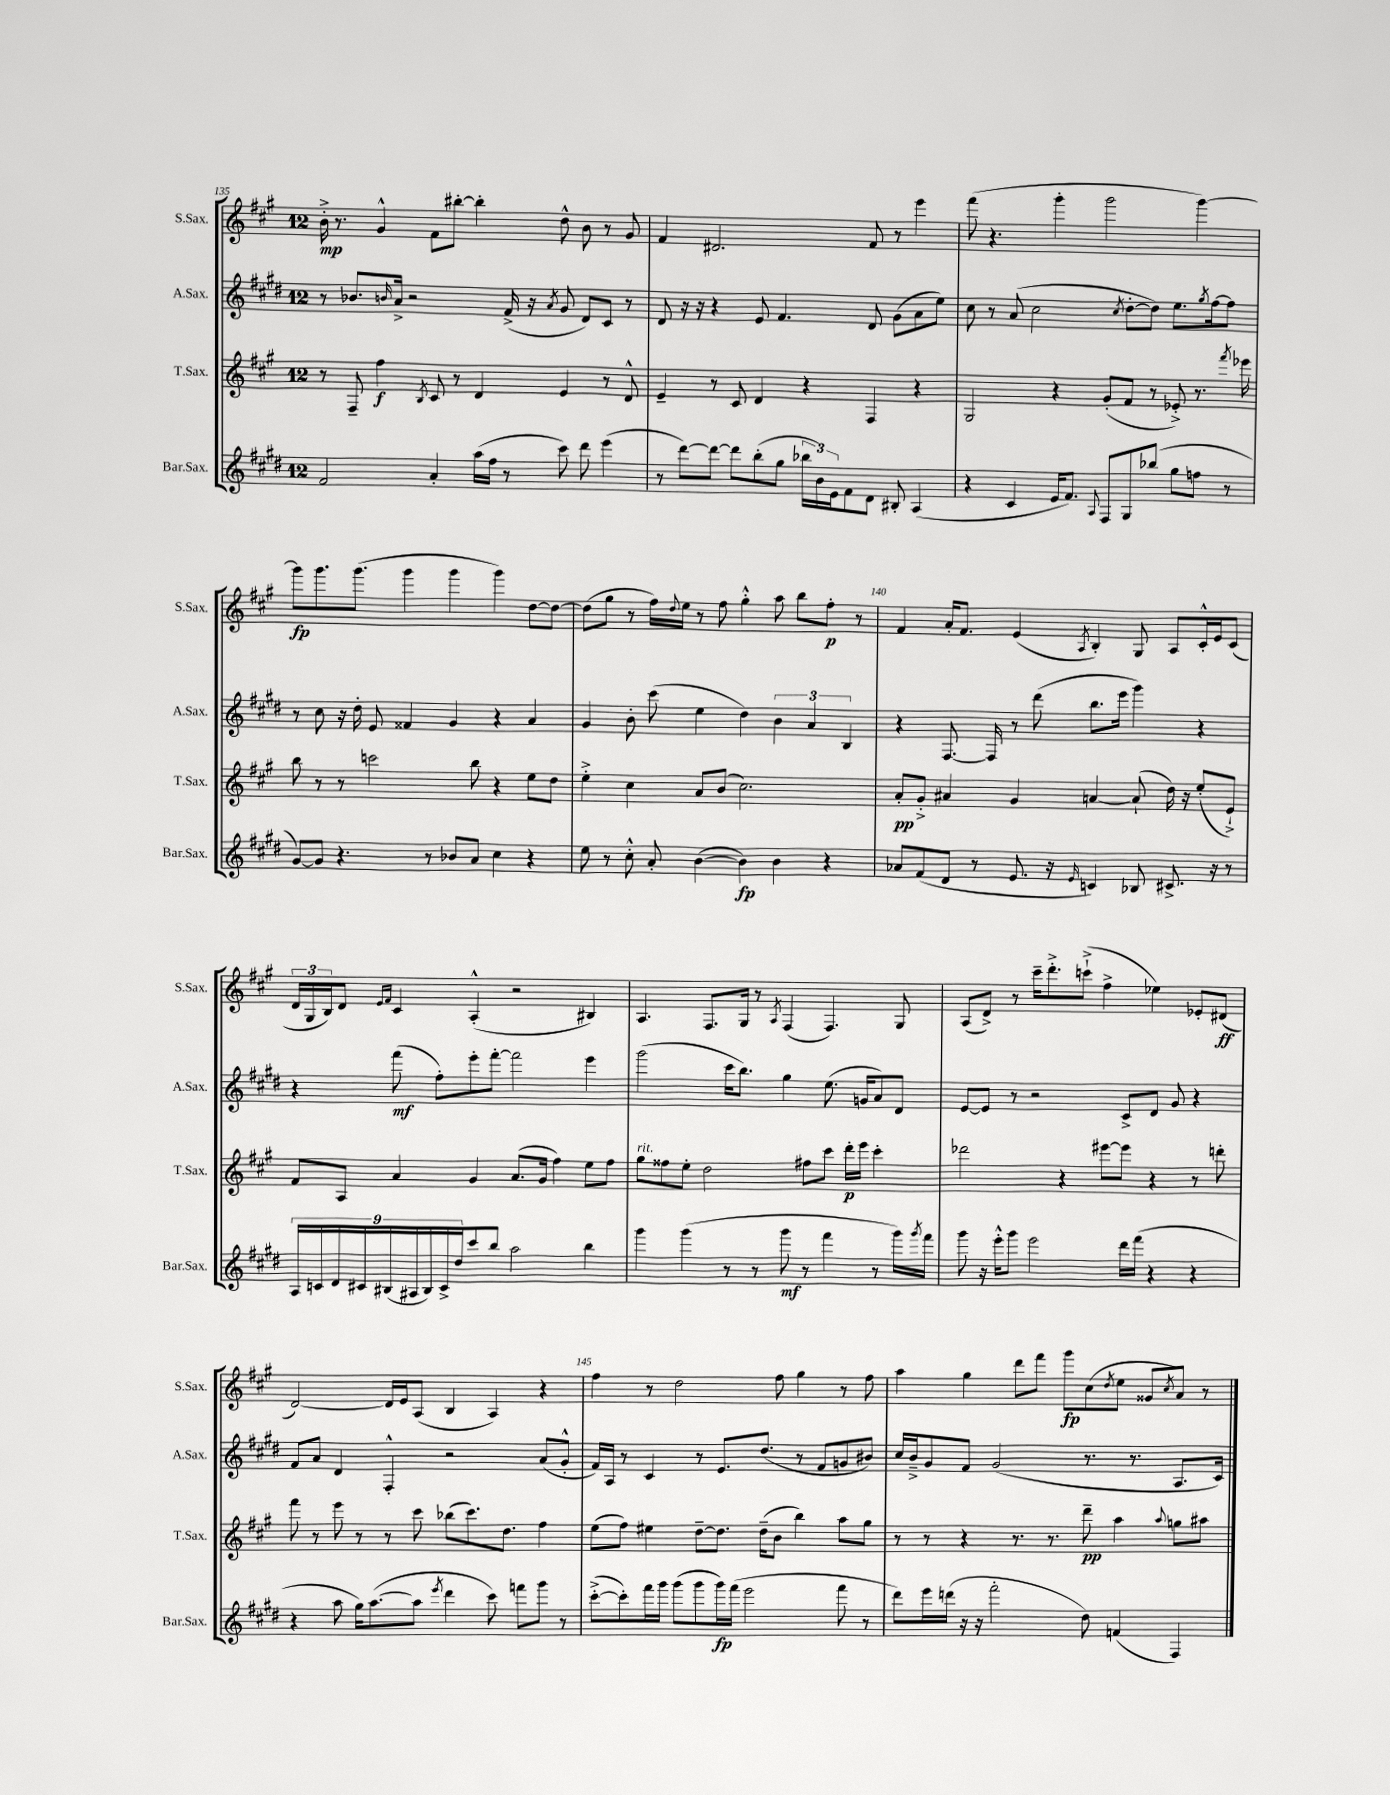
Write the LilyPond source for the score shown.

<<
\new StaffGroup <<
\new Staff = "s0" \with { instrumentName = "S.Sax." shortInstrumentName = "S.Sax." } {
    \clef treble \key a \major \once \override Staff.TimeSignature.style = #'single-digit \time 12/8
    b'16-.->\mp r8. gis'4-^ fis'8 bis''8~-. bis''4-. d''8-^ b'8 r8 gis'8 |
    fis'4 dis'2. fis'8 r8 e'''4 |
    fis'''8( r4. gis'''4-. gis'''2 gis'''4~) |
    gis'''8\fp gis'''8. gis'''8.( gis'''4 gis'''4 gis'''4) d''8~ d''8~ |
    d''8( gis''8 r8 fis''16) \appoggiatura { d''8 } e''16 r8 fis''8 gis''4-.-^ a''8 b''8 fis''8-.\p r8 |
    fis'4 a'16-. fis'8. e'4( \acciaccatura { a8 } b4-.) gis8 a8 cis'16-.-^ e'16 cis'8( |
    \tuplet 3/2 { d'16 gis16 b16) } d'8 \grace { e'16 fis'16 } cis'4 a4-.-^( r2 bis4) |
    a4. fis8. gis16 r8 \acciaccatura { a8 } fis4( fis4.) gis8 |
    a8( d'8->) r8 cis'''16-- d'''8.-.-> c'''8-!->( fis''4-> ees''4) ees'8-. dis'8\ff( |
    d'2~) d'16 e'16 a8( b4 a4) r4 |
    fis''4 r8 d''2 fis''8 gis''4 r8 fis''8 |
    a''4 gis''4 d'''8 fis'''8 gis'''8\fp cis''8( \acciaccatura { d''8 } e''8 gisis'8 \acciaccatura { cis''8 } a'8) r8 \bar "|." |
}
\new Staff = "s1" \with { instrumentName = "A.Sax." shortInstrumentName = "A.Sax." } {
    \clef treble \key e \major \once \override Staff.TimeSignature.style = #'single-digit \time 12/8
    r8 bes'8. \grace { b'16 } a'16-> r2 fis'16->( r16 \acciaccatura { a'8 } gis'8 dis'8) cis'8 r8 |
    dis'8 r16 r16 r4 e'8 fis'4. dis'8 gis'8( a'8 e''8) |
    cis''8 r8 a'8( cis''2 \acciaccatura { cis''8 } dis''8~-. dis''8) e''8. \acciaccatura { gis''8 } fis''16~ fis''8 |
    r8 cis''8 r16 dis''16-. e'8 fisis'4 gis'4 r4 a'4 |
    gis'4 b'8-. cis'''8( e''4 dis''4) \tuplet 3/2 { b'4 a'4 b4 } |
    r4 fis8.~ fis16 r8 dis'''8( b''8. e'''16 gis'''4) r4 |
    r4 fis'''8\mf( fis''8-.) e'''8-. fis'''8~-. fis'''2 e'''4 |
    gis'''2( cis'''16 b''8.) gis''4 e''8.( g'16 a'8) dis'8 |
    e'8~ e'8 r8 r2 cis'8-> dis'8 gis'8 r4 |
    fis'8 a'8 dis'4 fis4-.-^ r2 a'8( gis'8-.-^ |
    fis'16) a16 r8 cis'4 r8 e'8. dis''8.( r8 fis'8 g'8 bis'8) |
    cis''16 b'16---> gis'8 fis'8 gis'2( r8. r8. a8. cis'16) \bar "|." |
}
\new Staff = "s2" \with { instrumentName = "T.Sax." shortInstrumentName = "T.Sax." } {
    \clef treble \key a \major \once \override Staff.TimeSignature.style = #'single-digit \time 12/8
    r8 fis8-- fis''4\f \acciaccatura { b8 } cis'8 r8 d'4 e'4 r8 d'8-^ |
    e'4-- r8 cis'8 d'4 r4 fis4 r4 |
    gis2 r4 gis'8-.( fis'8 r8 ees'8-.->) r8. \acciaccatura { fis'''8 } ees'''16 |
    b''8 r8 r8 c'''2 b''8 r4 e''8 d''8 |
    e''4-.-> cis''4 a'8 b'8( cis''2.) |
    a'8-.\pp gis'8-.-> ais'4 gis'4 a'4~ a'8-!( d''16) r16 e''8-.( e'8-!->) |
    fis'8 a8 a'4 gis'4 a'8.( gis'16 fis''4) e''8 fis''8 |
    gis''8^\markup { \italic "rit." } fisis''8 e''8-. d''2 fis''8 cis'''8 d'''16-.\p e'''16 cis'''4-. |
    des'''2 r4 eis'''8~ eis'''8 r4 r8 d'''8-. |
    fis'''8 r8 e'''8 r8 r8 cis'''8 bes''8( cis'''8.) d''8. fis''4 |
    e''8( fis''8) eis''4 d''8~-- d''8. d''16--( b'8 b''4) a''8 gis''8 |
    r8 r8 r4 r8. r8. d'''8--\pp a''4 \appoggiatura { a''8 } g''8 ais''8 \bar "|." |
}
\new Staff = "s3" \with { instrumentName = "Bar.Sax." shortInstrumentName = "Bar.Sax." } {
    \clef treble \key e \major \once \override Staff.TimeSignature.style = #'single-digit \time 12/8
    fis'2 a'4-. a''16( fis''16 r8 cis'''8) dis'''8 e'''4( |
    r8 dis'''8~) dis'''8~ dis'''8 b''8-.( gis''8 \tuplet 3/2 { bes''16 b'16) e'16 } fis'8 dis'8 bis8-. a4( |
    r4 cis'4 e'16 fis'8.) \appoggiatura { a8 } fis8 gis8 bes''8( gis''8 f''8 r8 |
    gis'8~) gis'8 r4. r8 bes'8 a'8 cis''4 r4 |
    e''8 r8 cis''8-.-^ a'8-. b'4~( b'4\fp) b'4 r4 |
    aes'8 fis'8( dis'8 r8 e'8. r16 \grace { e'16 } c'4) bes8 cis'8.-> r16 r8 |
    \tuplet 9/8 { a16 c'16 dis'16 cis'16 bis16( ais16 bis16) cis'16-> dis''16 } cis'''8 b''8 a''2 b''4 |
    gis'''4 gis'''4( r8 r8 gis'''8\mf r8 fis'''4 r8 gis'''16) \acciaccatura { gis'''8 } fis'''16 |
    gis'''8 r16 e'''16-.-^ gis'''8 e'''2 dis'''16 fis'''16( r4 r4 |
    r4 a''8 gis''16) a''8.~( a''8 \acciaccatura { e'''8 } dis'''4 cis'''8) f'''8 gis'''8 r8 |
    cis'''8~-.->( cis'''8-.) fis'''16 gis'''16 gis'''8( gis'''8 gis'''16\fp) fis'''16( e'''2 fis'''8 r8 |
    dis'''8) e'''16 d'''16( r16 r16 fis'''2-. dis''8) f'4( fis4) \bar "|." |
}
>>
>>
\layout { \context { \Score currentBarNumber = #135 \override BarNumber.break-visibility = ##(#f #t #t) barNumberVisibility = #(every-nth-bar-number-visible 5) } }
